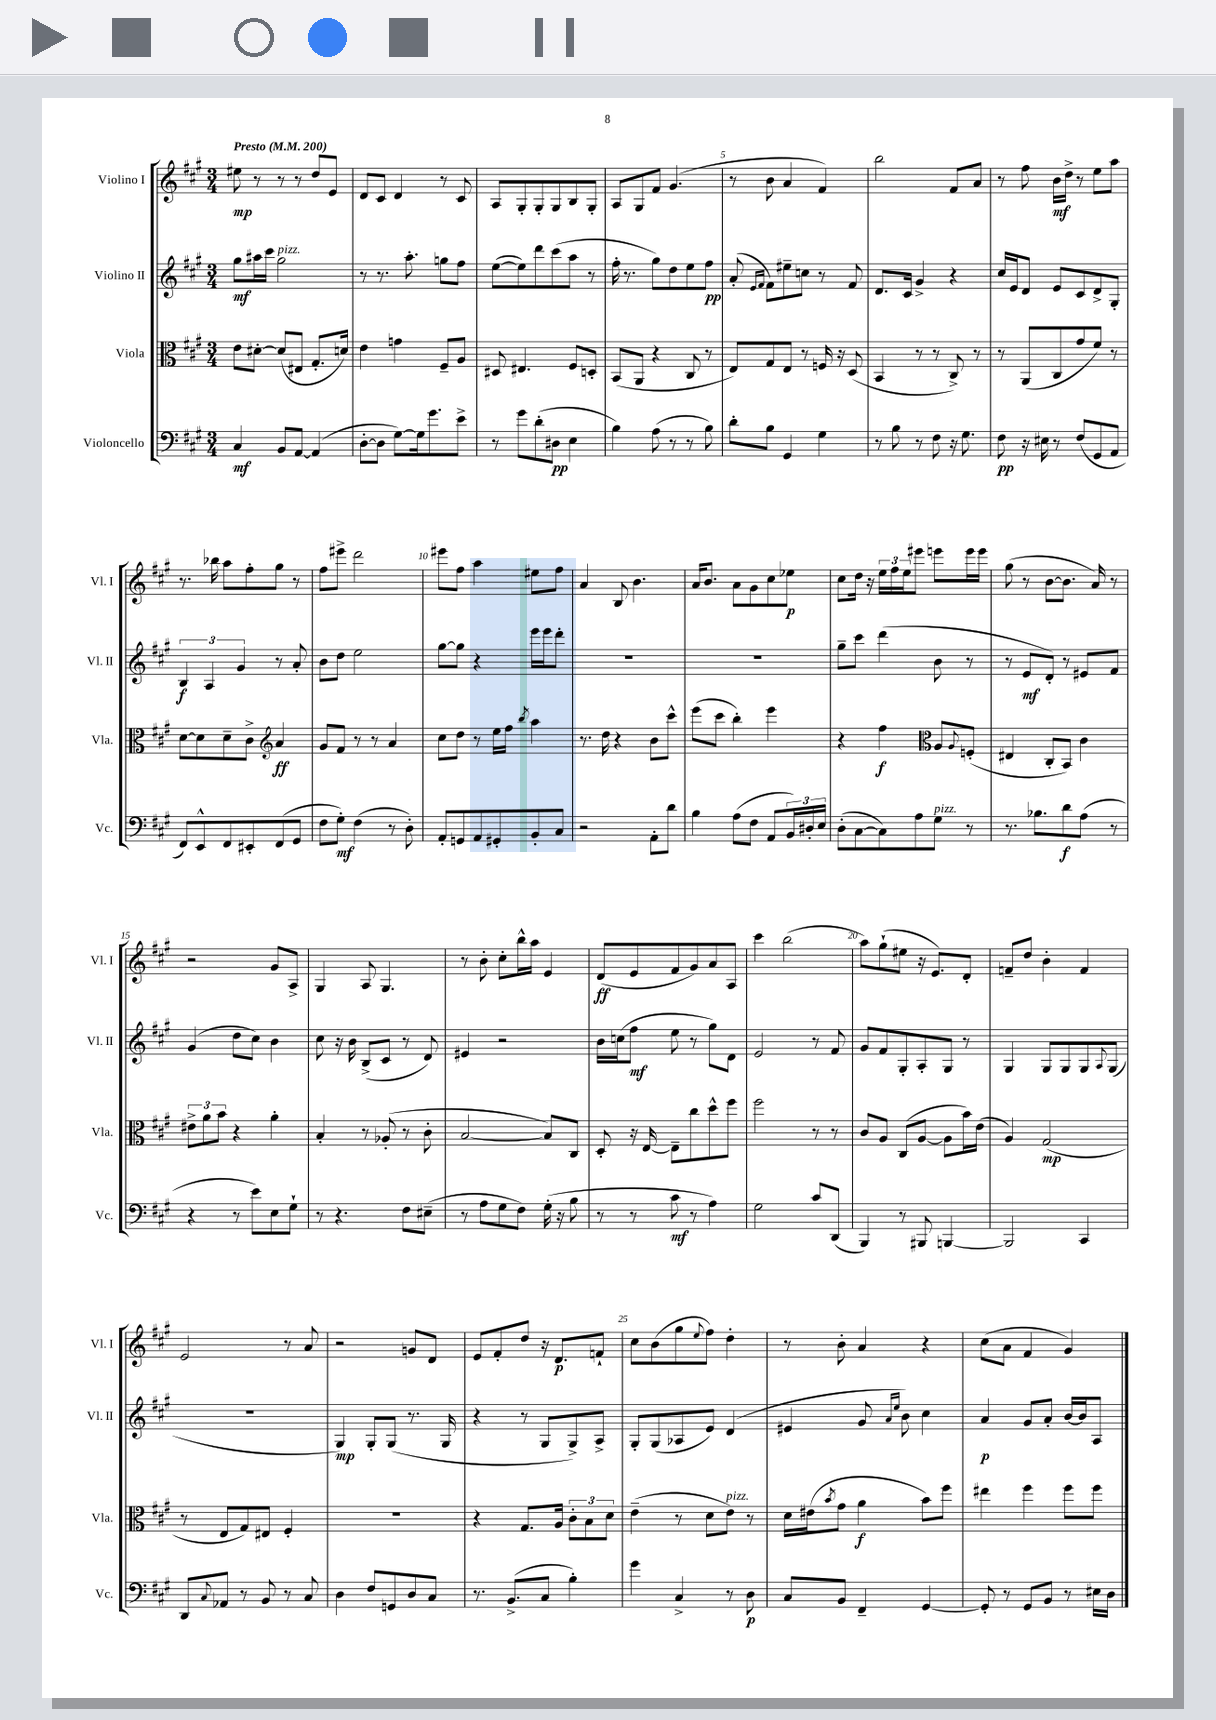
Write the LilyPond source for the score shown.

<<
\new StaffGroup <<
\new Staff = "s0" \with { instrumentName = "Violino I" shortInstrumentName = "Vl. I" } {
    \clef treble \key a \major \numericTimeSignature \time 3/4 \tempo "Presto" 4 = 200
    eis''8\mp r8 r8 r8 d''8 e'8 |
    d'8 cis'8 d'4 r8 cis'8 |
    a8 gis8-. gis8-. gis8 b8 gis8-. |
    a8 gis8 fis'8 gis'4.( |
    r8 b'8 a'4 fis'4) |
    b''2 fis'8 a'8 |
    r8 fis''8 b'16\mf d''16-> r8 e''8 a''8 |
    r8. bes''16 a''8 fis''8-. gis''8 r8 |
    fis''8 eis'''8-> d'''2 |
    eis'''8 fis''8 a''4 eis''8 fis''8 |
    a'4 b8 b'4. |
    a'16 b'8. a'8 gis'8 cis''8 ees''8\p |
    cis''8 d''16 r16 \tuplet 3/2 { e''16 fis''16 e''16 } eis'''8 e'''8 e'''16 e'''16 |
    gis''8( r8 b'8~ b'8. a'16) r8 |
    r2 gis'8 a8-> |
    gis4 a8 gis4. |
    r8 b'8-. cis''8-. b''16-^ a''16 e'4 |
    d'8\ff( e'8 fis'8 gis'8) a'8 a8 |
    cis'''4 b''2( |
    a''8) gis''8-!( eis''8 r16 e'8.) d'8-. |
    f'8-- d''8 b'4-. f'4 |
    e'2 r8 a'8 |
    r2 g'8 d'8 |
    e'8 fis'8-. d''8 r16 d'8.\p f'8-! |
    cis''8 b'8( gis''8 \appoggiatura { e''8 } fis''8) d''4-. |
    r8 b'8-. a'4 r4 |
    cis''8( a'8 fis'4 gis'4) \bar "|." |
}
\new Staff = "s1" \with { instrumentName = "Violino II" shortInstrumentName = "Vl. II" } {
    \clef treble \key a \major \numericTimeSignature \time 3/4
    gis''8\mf ais''16 cis'''16 gis''2^\markup { \italic "pizz." } |
    r8 r8. a''8.-. g''8 fis''8 |
    e''8~( e''8) d'''8 cis'''8( a''8 r8 |
    fis''16-. r8. gis''8) d''8 e''8 fis''8\pp |
    a'8-.( \grace { e'16 fis'16 } fis'8) eis''8-- c''8 r8 fis'8 |
    d'8. cis'16 gis'4-> r4 |
    cis''16 e'16 d'8 e'8 cis'8 d'8-> gis8-. |
    \tuplet 3/2 { b4\f a4 gis'4 } r8 a'8-. |
    b'8 d''8 e''2 |
    gis''8~ gis''8 r4 e'''16 e'''16 d'''8-. |
    R2. |
    R2. |
    gis''8-- cis'''8 d'''4( b'8 r8 |
    r8 e'8\mf d'8-.) r8 eis'8 fis'8 |
    gis'4( d''8 cis''8) b'4 |
    cis''8 r16 b'16 b8->( cis'8 r8 d'8) |
    eis'4 r2 |
    b'16 c''16( fis''8\mf e''8 r8 gis''8) d'8 |
    e'2 r8 fis'8 |
    gis'8 fis'8 gis8-. a8-. gis8 r8 |
    gis4 gis8 gis8 gis8 \appoggiatura { a8 } gis8( |
    R2. |
    gis4\mp) gis8-. gis8( r8. gis16 |
    r4 r8 gis8 gis8->) a8-> |
    gis8-. gis8( aes8 e'8) d'4( |
    eis'4 gis'8 \grace { a'16 e''16 } b'8) cis''4 |
    a'4\p gis'8 a'8-. b'16~ b'16 a8 \bar "|." |
}
\new Staff = "s2" \with { instrumentName = "Viola" shortInstrumentName = "Vla." } {
    \clef alto \key a \major \numericTimeSignature \time 3/4
    e'8 dis'8~-. dis'8( eis8 gis8.-. d'16) |
    e'4 g'4 fis8-- a8 |
    dis8 eis4. fis8 d8-. |
    b,8( a,8 r4 cis8 r8 |
    e8) gis8 e8 r8 f16 r16 d8( |
    b,4 r8 r8 cis8->) r8 |
    r8 a,8( cis8 gis'8 fis'8) r8 |
    d'8~ d'8 d'8-- cis'8-> \clef treble a'4\ff |
    gis'8 fis'8 r8 r8 a'4 |
    cis''8 d''8 r8 e''16 fis''16 \acciaccatura { b''8 } a''4 |
    r8. d''16 r4 b'8 cis'''8-^ |
    e'''8( cis'''8 b''4-.) e'''4 |
    r4 fis''4\f \clef alto a8 \appoggiatura { a8 } f8-.( |
    eis4 cis8-. b,8) cis'4 |
    \tuplet 3/2 { eis'8-> a'8 b'8 } r4 a'4-. |
    b4-. r8 aes8-.( r8 cis'8-. |
    b2~ b8) cis8 |
    d8-. r16 e16~ e8-- cis''8 d''8-^ fis''8 |
    fis''2 r8 r8 |
    cis'8 a8 cis8( a8~ a8 b'16) e'16( |
    a4) gis2\mp( |
    r8 e8 gis8) eis8 fis4-. |
    r2. |
    r4 gis8. a16 \tuplet 3/2 { cis'8-. b8 d'8 } |
    e'4--( r8 d'8 e'8^\markup { \italic "pizz." }) r8 |
    d'16 eis'16( \acciaccatura { b'8 } gis'8 a'4\f b'8) fis''8 |
    eis''4 fis''4 fis''8 fis''8 \bar "|." |
}
\new Staff = "s3" \with { instrumentName = "Violoncello" shortInstrumentName = "Vc." } {
    \clef bass \key a \major \numericTimeSignature \time 3/4
    cis4\mf b,8 a,8~ a,4( |
    d8~-. d8 gis8~) gis16 gis'8. e'8-> |
    r8 gis'8 d'8-.( dis8\pp e4 |
    b4) a8( r8 r8 b8) |
    d'8-. b8 gis,4 gis4 |
    r8 b8 r8 fis8 r16 gis8. |
    fis8\pp r16 eis16 r8 fis8( gis,8 a,8 |
    fis,8) e,8-^ fis,8 eis,8-. fis,8( gis,8 |
    fis8 gis8-.\mf) fis4( r8 d8-.) |
    a,8-. g,8 a,8 gis,8-. b,8-. cis8 |
    r2 a,8-. d'8 |
    b4 a8( fis8 a,8 \tuplet 3/2 { b,16) dis16-. e16 } |
    d8-.( cis8~ cis8) a8 gis8^\markup { \italic "pizz." } r8 |
    r8. bes8. d'8\f a8( r8 |
    r4 r8 e'8) e8 gis8-! |
    r8 r4. fis8 eis8--( |
    r8 a8 gis8 fis8) gis16-.( r16 b8 |
    r8 r8 cis'8\mf r8 a4) |
    gis2 cis'8 d,8( |
    b,,4) r8 bis,,8 b,,4~ |
    b,,2 cis,4 |
    d,8 \appoggiatura { cis8 } aes,8 r8 b,8 r8 cis8 |
    d4 fis8 g,8 d8 cis8 |
    r8. b,8.->( cis8 b4-.) |
    gis'4 cis4-> r8 d8\p |
    cis8 b,8 fis,4-- gis,4~ |
    gis,8-. r8 gis,8 b,8 r8 eis16 d16 \bar "|." |
}
>>
>>
\layout { \context { \Score \override BarNumber.break-visibility = ##(#f #t #t) barNumberVisibility = #(every-nth-bar-number-visible 5) } }
